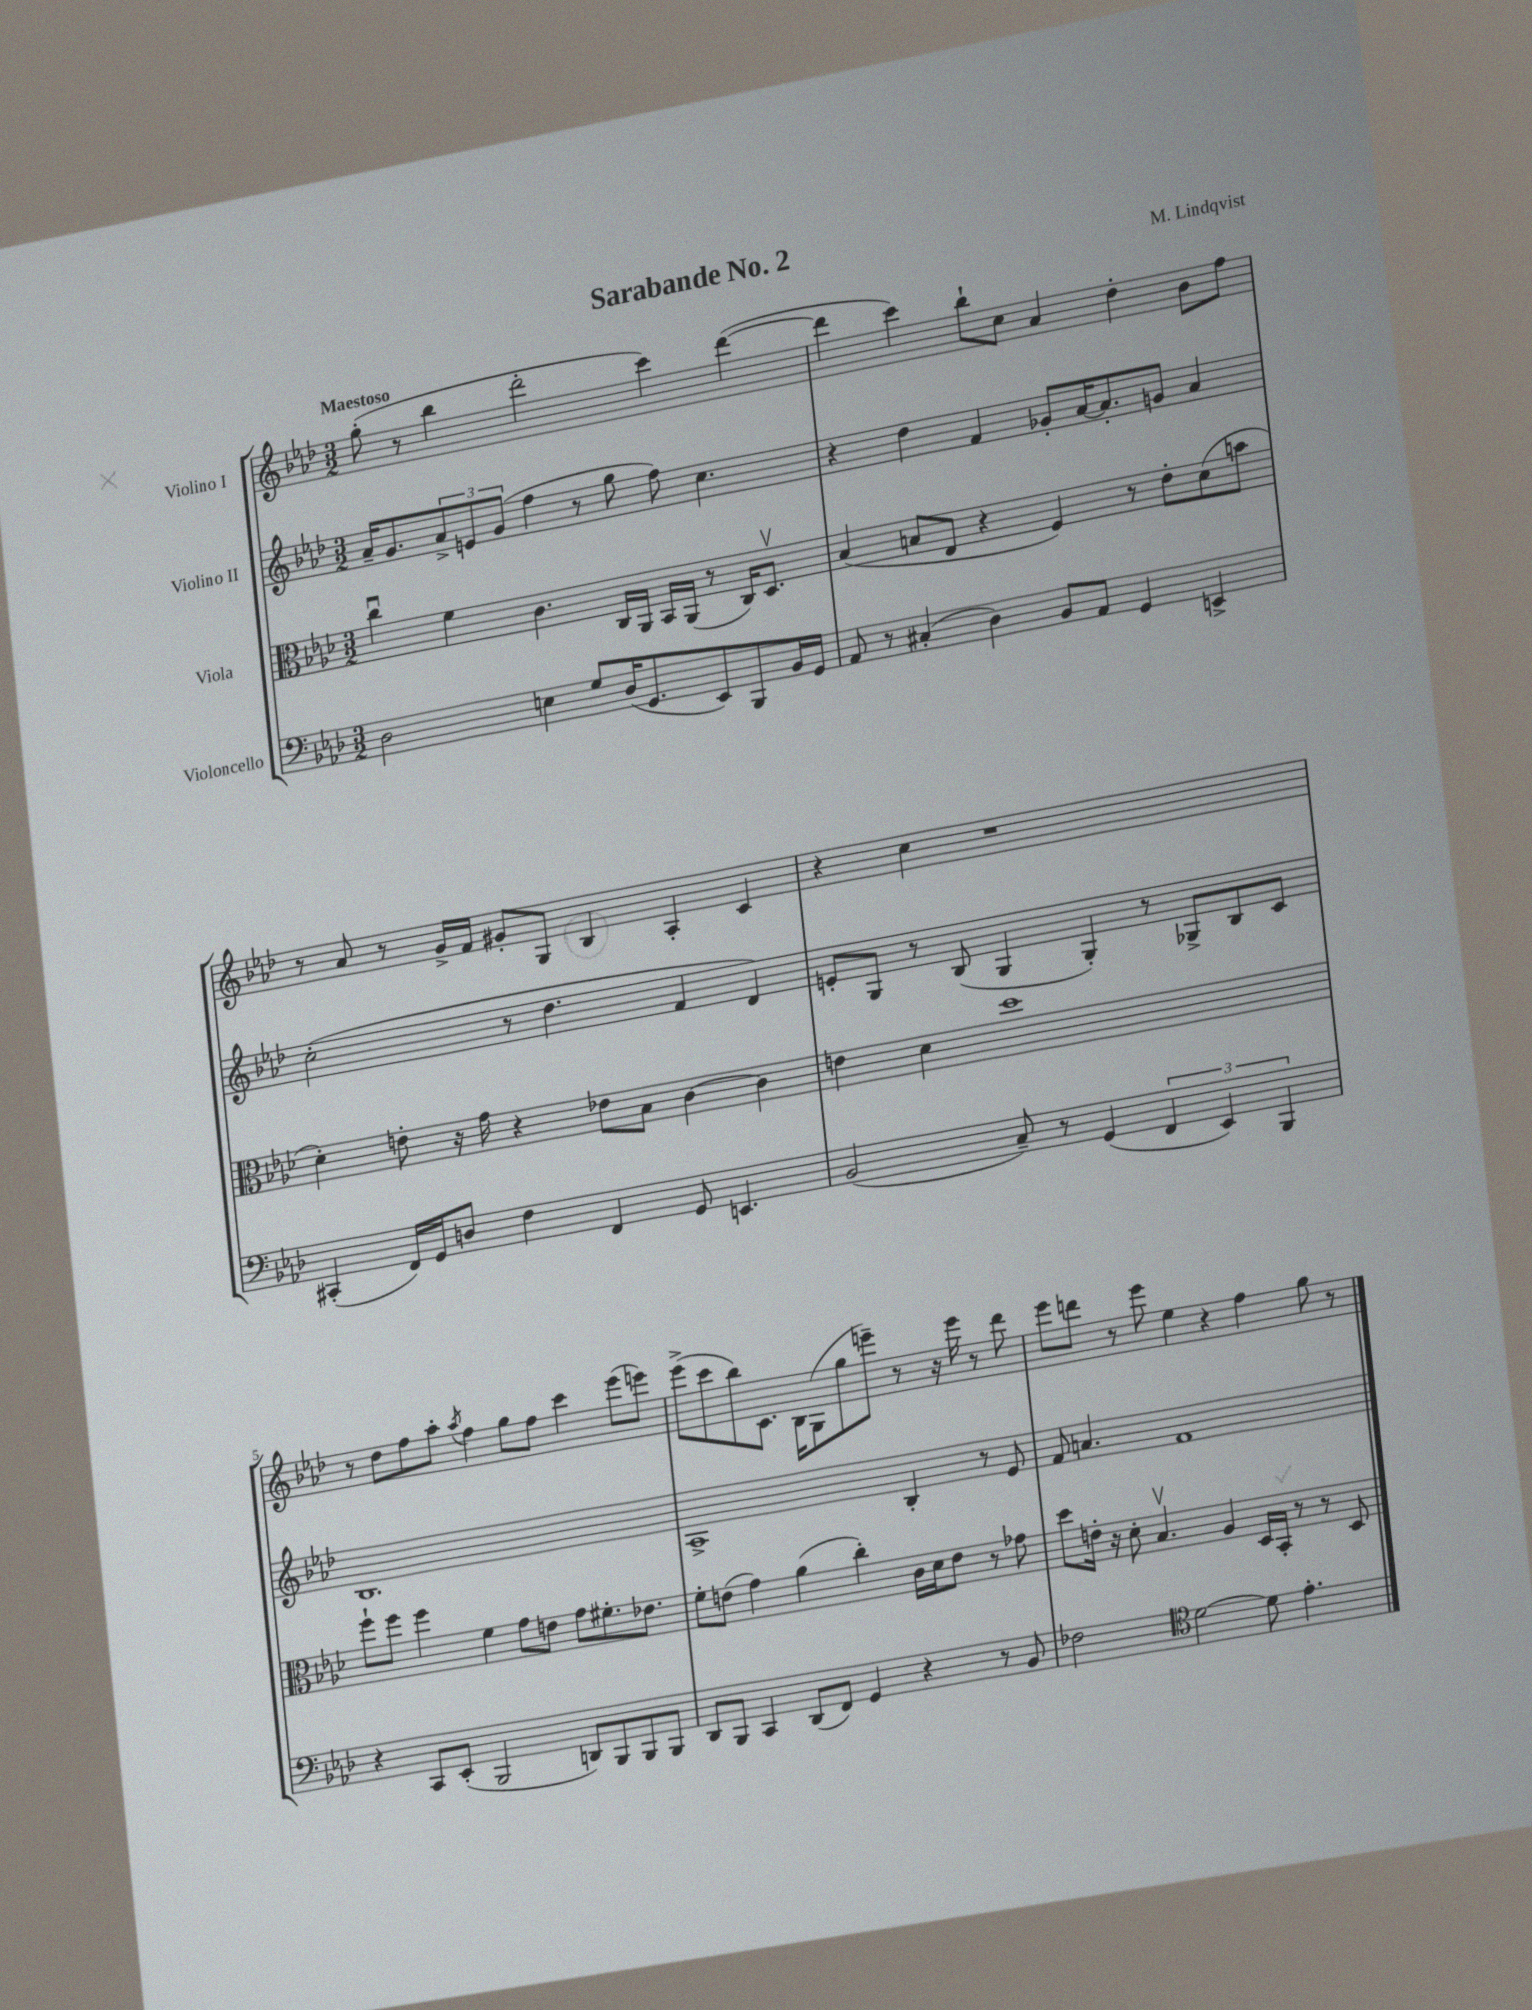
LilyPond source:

\header { title = "Sarabande No. 2" composer = "M. Lindqvist" }
<<
\new StaffGroup <<
\new Staff = "s0" \with { instrumentName = "Violino I" } {
    \clef treble \key aes \major \numericTimeSignature \time 3/2 \tempo "Maestoso"
    g''8-.( r8 bes''4 des'''2-. c'''4) des'''4~( |
    des'''4 c'''4) bes''8-! c''8 aes'4 des''4-. bes'8 f''8 |
    r8 aes'8 r8 g'16-> f'16 gis'8-. g8 bes4 aes4-. c'4 |
    r4 c''4 r1 |
    r8 des''8 f''8 aes''8-. \acciaccatura { aes''8 } f''4 g''8 f''8 c'''4 ees'''8( e'''8) |
    ees'''8->( c'''8 bes''8) c'8. bes16 g8( g''8 e'''8--) r8 r16 e'''16 r8 des'''8 |
    ees'''8 d'''8 r8 ees'''8 ees''4 r4 f''4 g''8 r8 \bar "|." |
}
\new Staff = "s1" \with { instrumentName = "Violino II" } {
    \clef treble \key aes \major \numericTimeSignature \time 3/2
    aes'16-- g'8. \tuplet 3/2 { aes'8-> e'8 g'8( } f''4 r8 g''8 f''8) c''4. |
    r4 des''4 f'4 ges'8-. aes'16~ aes'8.-. g'8 aes'4 |
    c''2-.( r8 des''4. f'4 des'4) |
    e'8-. g8 r8 bes8( g4 g4-.) r8 ges8-> bes8 c'8 |
    bes1. |
    aes1-> bes4-. r8 ees'8 |
    f'8 a'4. f'1 \bar "|." |
}
\new Staff = "s2" \with { instrumentName = "Viola" } {
    \clef alto \key aes \major \numericTimeSignature \time 3/2
    c''4\downbow f'4 c'4. c16 aes,16 bes,16 aes,16( r8 c16) des8.\upbow |
    bes4( b8 ees8 r4 f4) r8 ees'8-. des'8( b'8 |
    des'4-.) e'8-. r16 g'16 r4 ees'8 bes8 c'4~ c'4 |
    e'4 des'4 des''1 |
    f''8-! f''8 f''4 f'4 g'8 e'8 g'8 fis'8.-. ees'8. |
    f'8-. e'8( g'4) aes'4( c''4-.) c'16 des'16 e'8 r8 ges'8 |
    des''8 e'16-. r16 des'8-. bes4.\upbow aes4 des16 bes,16-. r8 r8 des8 \bar "|." |
}
\new Staff = "s3" \with { instrumentName = "Violoncello" } {
    \clef bass \key aes \major \numericTimeSignature \time 3/2
    des2 e4 g8 des16( g,8. ees,8) bes,,8 bes,16 g,16 |
    aes,8 r8 cis4-.( des4) bes,8 aes,8 g,4 e,4-> |
    cis,4-.( f,16) g,16 d8 f4 f,4 g,8 e,4. |
    bes,2( c8--) r8 g,4( \tuplet 3/2 { f,4 ees,4) bes,,4 } |
    r4 c,8 ees,8-.( bes,,2 d,8) bes,,8 bes,,8 bes,,8 |
    des,8 bes,,8 c,4 des,8( f,8) g,4 r4 r8 bes,8 |
    fes2 \clef tenor des'2~ des'8 ees'4.-. \bar "|." |
}
>>
>>
\layout { \context { \Score \override BarNumber.break-visibility = ##(#f #t #t) barNumberVisibility = #(every-nth-bar-number-visible 5) } }
